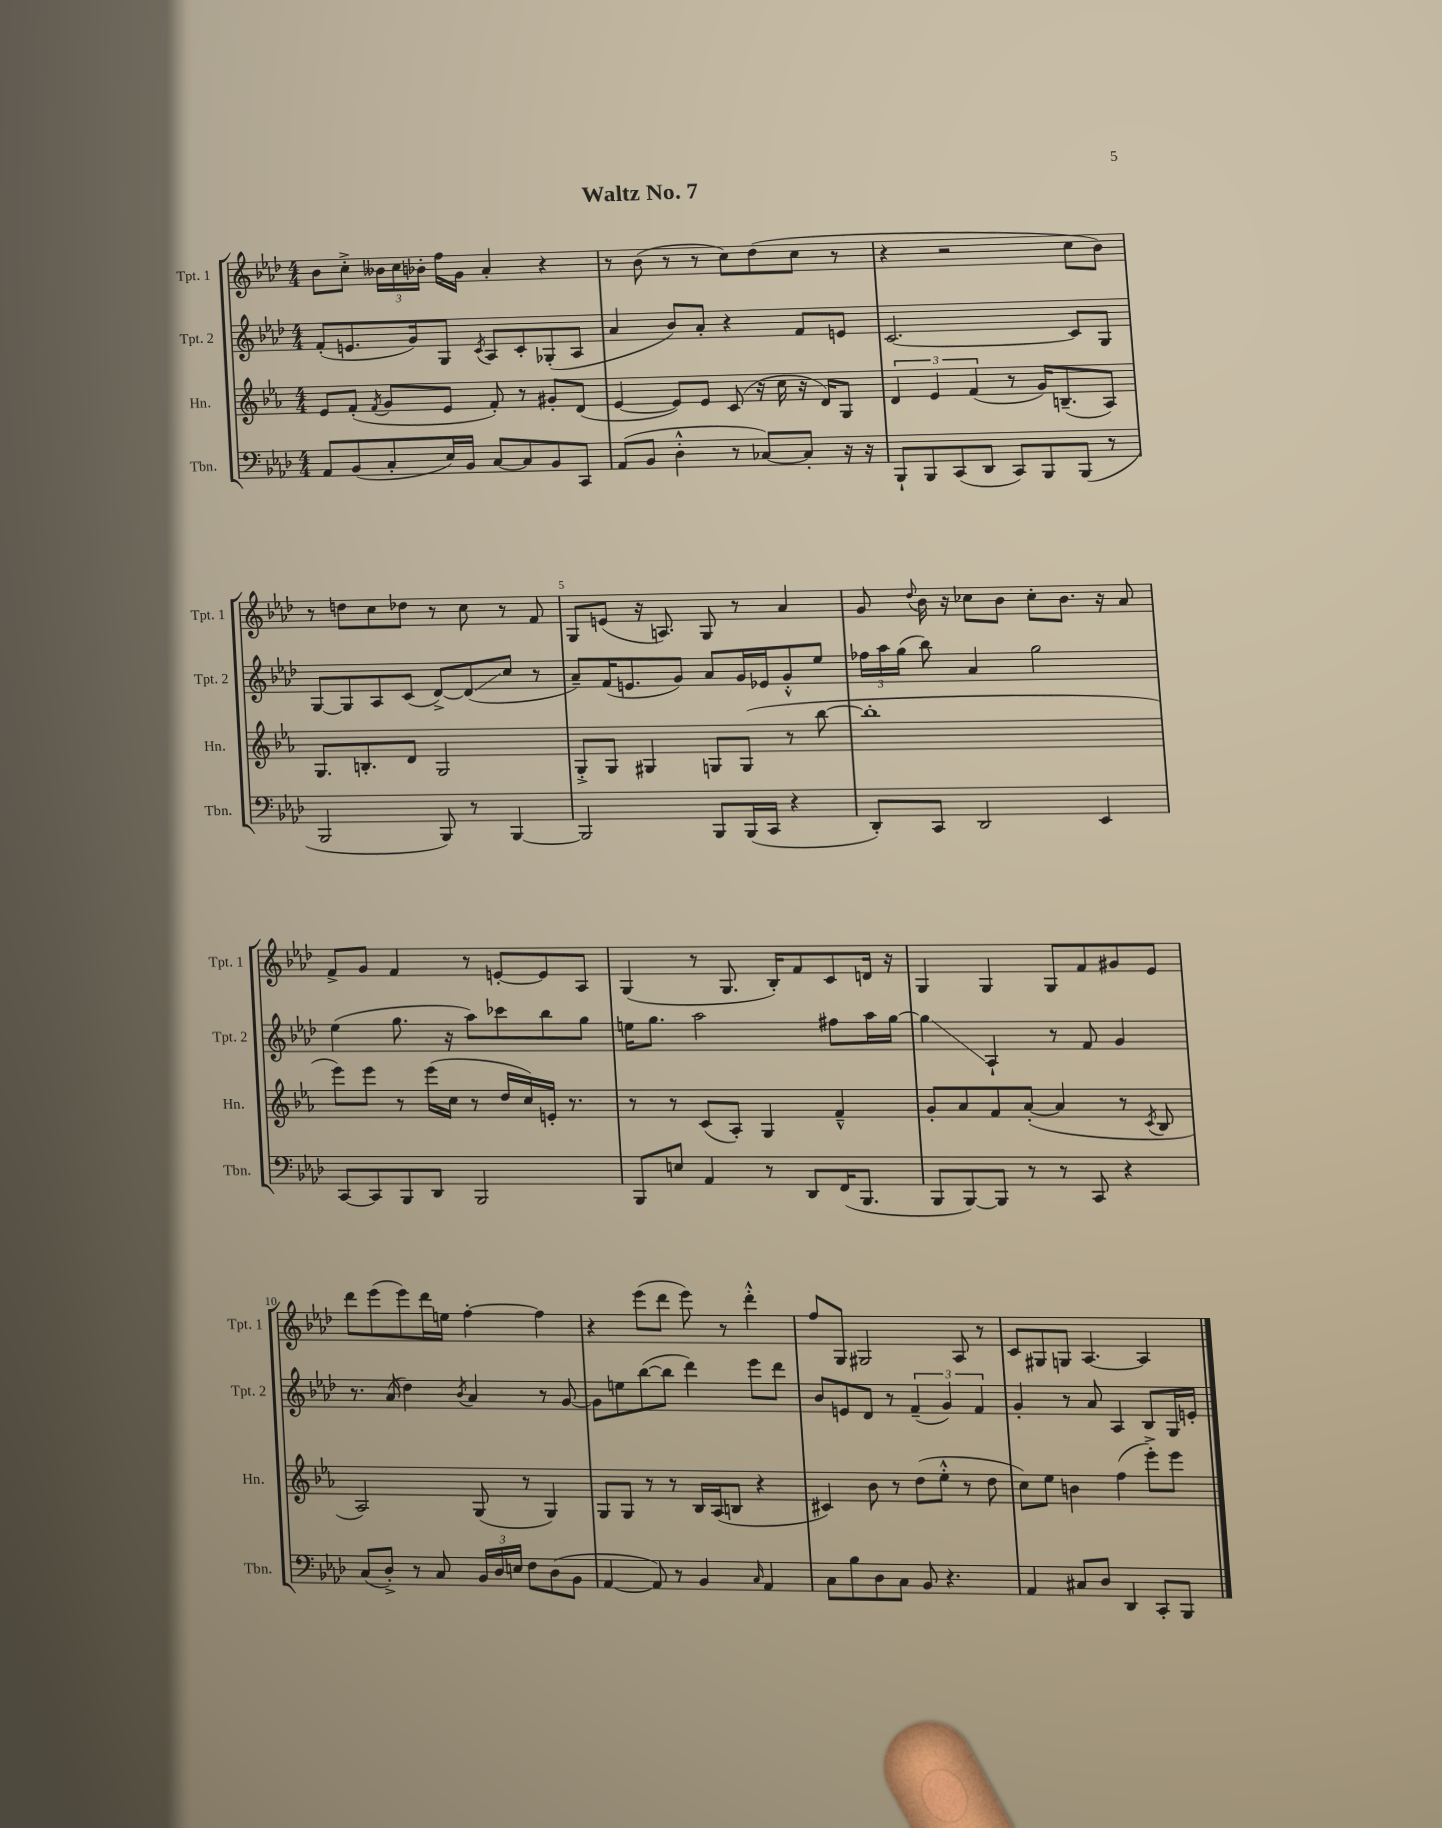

**kern	**kern	**kern	**kern
*staff4	*staff3	*staff2	*staff1
*clefF4	*clefG2	*clefG2	*clefG2
*k[b-e-a-d-]	*k[b-e-a-]	*k[b-e-a-d-]	*k[b-e-a-d-]
*M4/4	*M4/4	*M4/4	*M4/4
8AA-	8e-	(8f'	8b-
(8BB-	(8f'	8.e	8cc'^
.	8qf	.	.
8C'	8g	.	24b--
.	.	.	24cc
.	.	16g)	.
.	.	.	24b-'
16E-)	8e-	8G	16ff
16BB-	.	.	16g
.	.	8qc	.
[8C	8f')	8A-	4a-'
8C]	8r	8c'	.
8BB-	8g#'	(8G-'	4r
8CC	(8d	8A-	.
=	=	=	=
(8AA-	[4e-	4a-	8r
8BB-	.	.	(8b-
4D-'^^	8e-])	8b-)	8r
.	8e-	8a-'	8r
8r	(8c	4r	8cc)
[8C-)	16r	.	(8dd-
.	16cc	.	.
8C-']	16r	8f	8cc
.	16d)	.	.
16r	8G	8e	8r
16r	.	.	.
=	=	=	=
8BBB-`	6d	[2.c	4r
8BBB-	.	.	.
.	6e-	.	.
(8CC	.	.	2r
.	(6f	.	.
8DD-	.	.	.
8CC)	8r	.	.
8BBB-	16g)	.	.
.	(8.B~	.	.
(8BBB-	.	8c]	8cc
8r	8A-)	8G	8b-)
=	=	=	=
2BBB-	8.G	[8G	8r
.	.	8G]	8dd
.	8.B'	.	.
.	.	8A-	8cc
.	8d	(8c	8dd-
8BBB-)	2G	[8d-^)	8r
8r	.	(8d-]	8cc
[4BBB-	.	8cc	8r
.	.	8r	8f
=	=	=	=
2BBB-]	8G'^	8a-~)	8G
.	8G	(16f	(8e
.	.	8.e	.
.	4G#	.	16r
.	.	.	8.A)
.	.	8g)	.
8BBB-	8G	8a-	8G
(16BBB-	(8G	16g	8r
16CC	.	16e-	.
4r	8r	8g'^^	4a-
.	[8bb-	8ee-	.
=	=	=	=
8DD-')	1bb-']	24ff-	8g
.	.	24aa-	.
.	.	(24gg	.
.	.	.	8qqdd-
8CC	.	8bb-)	16b-
.	.	.	16r
2DD-	.	4a-	8cc-
.	.	.	8b-
.	.	2gg	8cc-'
.	.	.	8.b-
4EE-	.	.	.
.	.	.	16r
.	.	.	8a-
=	=	=	=
[8CC	8eee-)	(4ee-	8f^
8CC]	8eee-	.	8g
8BBB-	8r	8.gg	4f
8DD-	(16eee-	.	.
.	16cc	16r	.
2BBB-	8r	8aa-)	8r
.	16dd	8ccc-	[8e'
.	16cc)	.	.
.	16e'	8bb-	8e]
.	8.r	.	.
.	.	8gg	8A-
=	=	=	=
8BBB-	8r	16ee	(4G
.	.	8.gg	.
8E	8r	.	.
4AA-	(8c	2aa-	8r
.	8A-')	.	8.G
8r	4G	.	.
.	.	.	16B-')
8DD-	.	.	8f
(16FF	4f~^^	8ff#	8c
8.BBB-	.	.	.
.	.	16aa-	16d
.	.	[16gg	16r
=	=	=	=
8BBB-	8g'	4gg]	4G
[8BBB-)	8a-	.	.
8BBB-]	8f	4A-`	4G
8r	([8a-'	.	.
8r	4a-]	8r	8G
8CC	.	8f	8f
4r	8r	4g	8g#
.	8qc	.	.
.	8B-	.	8e-
=	=	=	=
(8C	2A-)	8.r	8ddd-
8D-'^)	.	.	(8eee-
.	.	(16a-	.
8r	.	4dd-)	8eee-)
8C	.	.	16ddd-
.	.	.	16ee
.	.	8qb-	.
24BB-	(8G	4a-	[4ff'
24D-	.	.	.
24E	.	.	.
8F	8r	.	.
(8D-	4G)	8r	4ff]
8BB-	.	[8g	.
=	=	=	=
[4AA-	8G	8g]	4r
.	8G	8ee	.
8AA-])	8r	([8bb-	(8eee-
8r	8r	8bb-]	8ddd-
4BB-	16B-	4ddd-)	8eee-)
.	(16A-	.	.
.	8B	.	8r
16qqC	.	.	.
4AA-	4r	8eee-	4ddd-'^^
.	.	8ddd-	.
=	=	=	=
8C	4c#)	8b-	8ff
8B-	.	8e	8G
8D-	8b-	8d-	2G#
8C	8r	8r	.
8BB-	(8dd	(6f~	.
4.r	8ee-'^^	.	.
.	.	6g)	.
.	8r	.	8A-
.	.	6f	.
.	8dd	.	8r
=	=	=	=
4AA-	8cc)	4g'	8c
.	8ee-	.	8G#
8C#	4b	8r	8G
8D-	.	8a-	[4.A-
4DD-	(4ff	4A-	.
8CC'	8eee-'^)	8B-	4A-]
8BBB-	8eee-	16G	.
.	.	16e'	.
==	==	==	==
*-	*-	*-	*-
